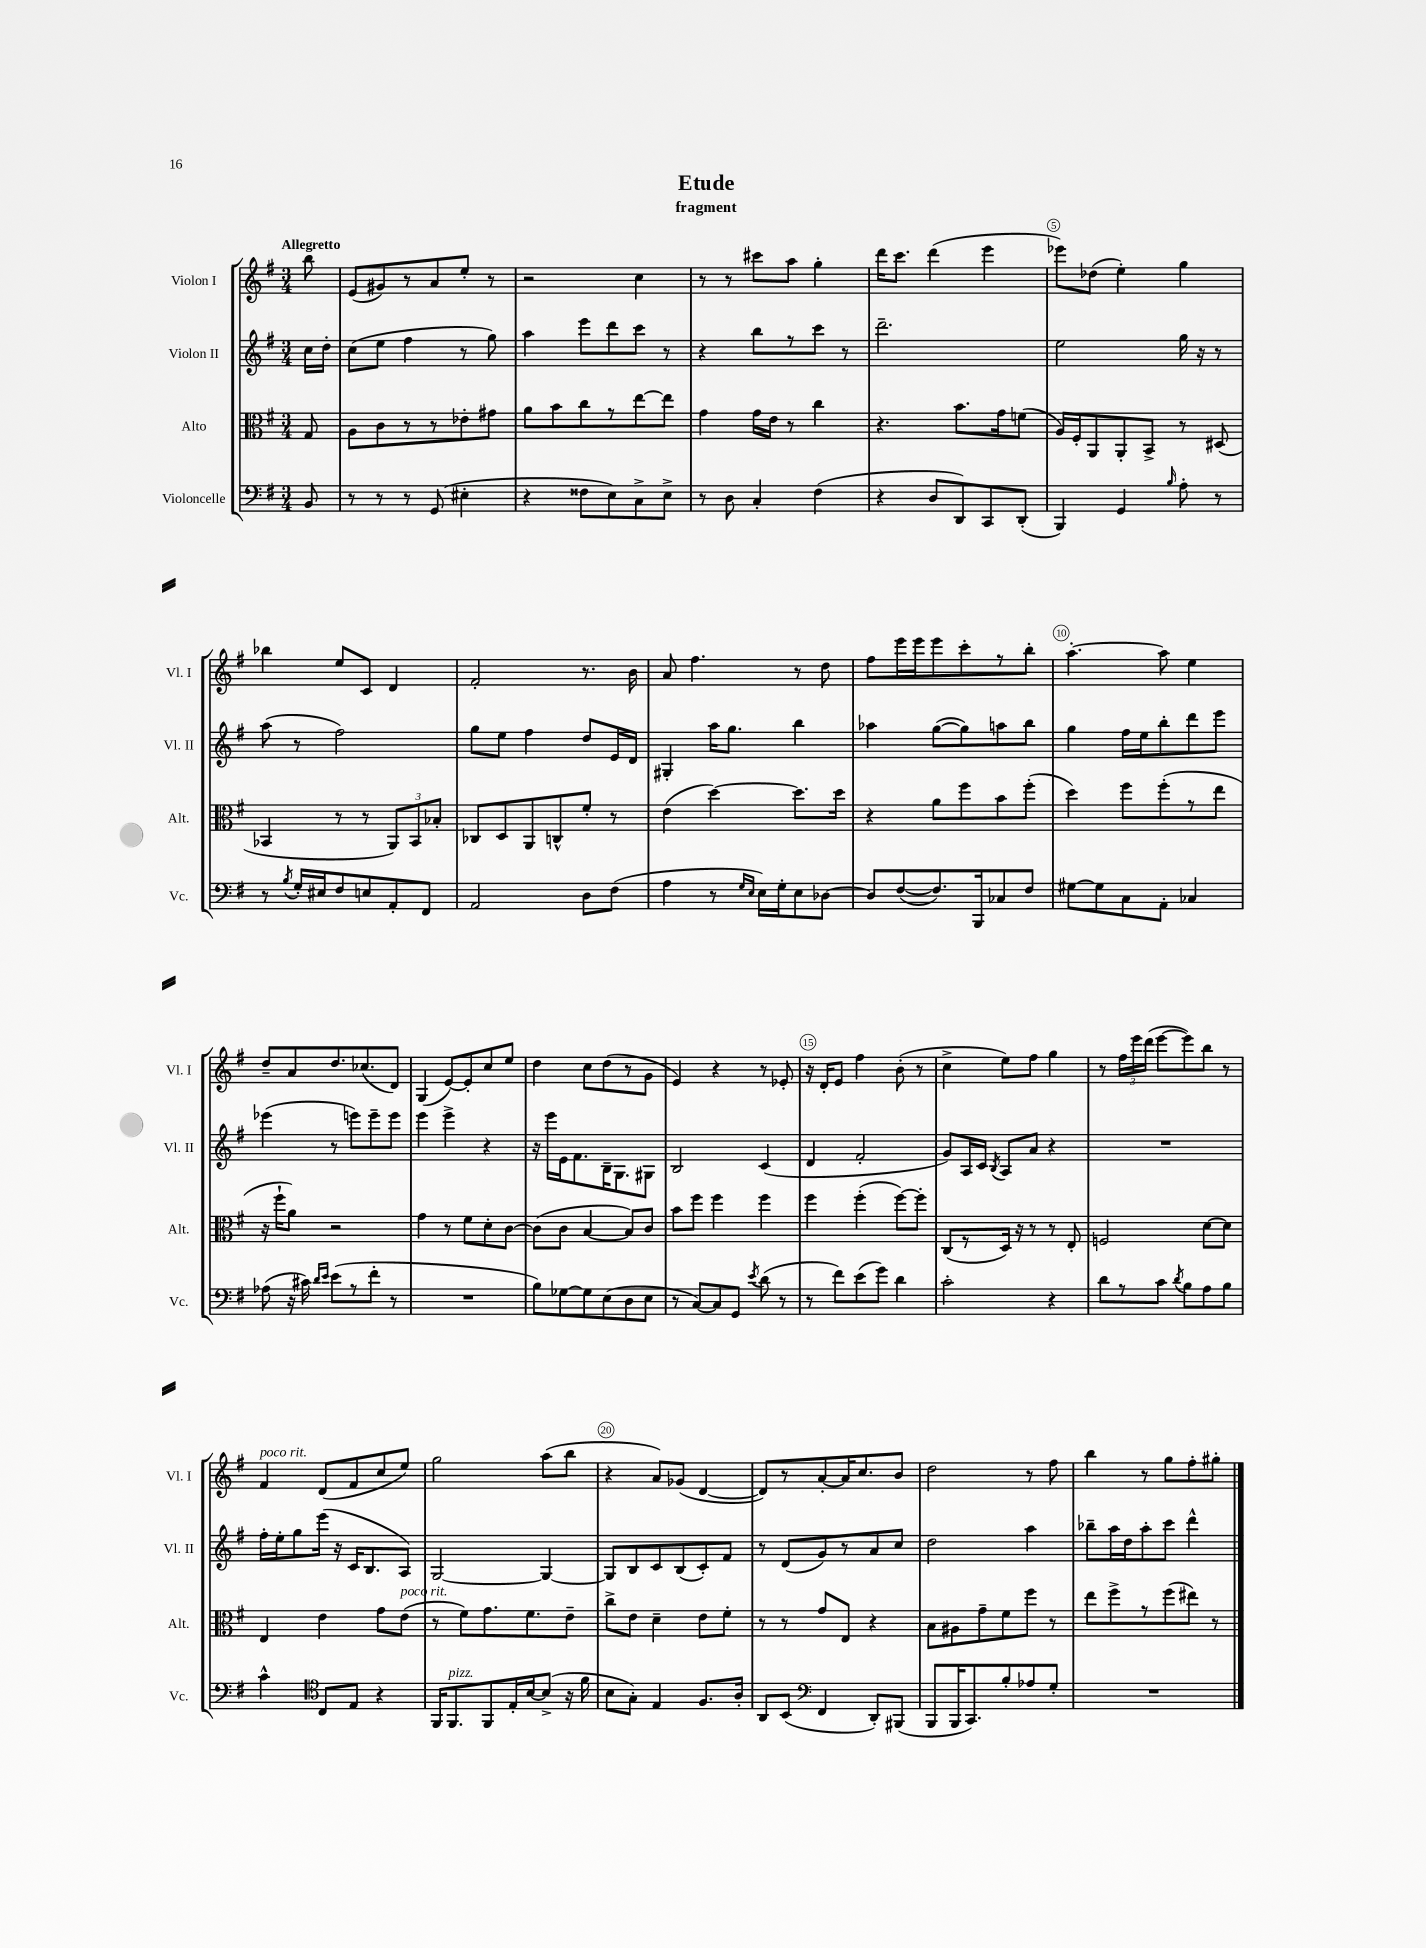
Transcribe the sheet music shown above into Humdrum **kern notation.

**kern	**kern	**kern	**kern
*staff4	*staff3	*staff2	*staff1
*clefF4	*clefC3	*clefG2	*clefG2
*k[f#]	*k[f#]	*k[f#]	*k[f#]
*M3/4	*M3/4	*M3/4	*M3/4
8BB/	8G/	16cc\LL	8bb\
.	.	16dd'\JJ	.
=	=	=	=
8r	8A\L	(8cc\L	(8e/L
8r	8c\	8ee\J	8g#/)
8r	8r	4ff#\	8r
(8GG/	8r	.	8a/
4E#'\	8e-'\	8r	8ee'/J
.	8g#\J	8gg\)	8r
=	=	=	=
4r	8a\L	4aa\	2r
.	8b\	.	.
8F##\L	8cc\	8eee\L	.
8E\)	8r	8ddd\	.
8C^\	[8ee\	8ccc\J	4cc\
8E^\J	8ee\]J	8r	.
=	=	=	=
8r	4g\	4r	8r
8D\	.	.	8r
4C'/	16g\LL	8bb\L	8ccc#\L
.	16e\JJ	.	.
.	8r	8r	8aa\J
(4F#\	4cc\	8ccc\J	4gg'\
.	.	8r	.
=	=	=	=
4r	4.r	2.ddd~\	16ddd\LK
.	.	.	8.ccc\J
8D/L	.	.	(4ddd\
8DD/)	8.b\L	.	.
8CC/	.	.	4eee\
.	16g\k	.	.
(8DD'/J	(8f\J	.	.
=	=	=	=
4BBB/)	16A/LL)	2ee\	8eee-\L)
.	16F#'/J	.	.
.	8AA/	.	(8dd-\J
4GG/	8AA'/	.	4ee'\)
.	8BB^/J	.	.
16qqB/	.	.	.
8A'\	8r	16gg\	4gg\
.	.	16r	.
8r	(8D#/	8r	.
=	=	=	=
8r	4BB-/	(8aa\	4bb-\
8qB/	.	.	.
16G'/LL	.	8r	.
16E#/J	.	.	.
8F#/	8r	2ff#\)	8ee/L
8E/	8r	.	8c/J
8AA'/	12AA/L)	.	4d/
.	12BB-/	.	.
8FF#/J	.	.	.
.	12B-'/J	.	.
=	=	=	=
2AA/	8C-/L	8gg\L	2f#'/
.	8D/	8ee\J	.
.	8AA/	4ff#\	.
.	8C^^/	.	.
8D\L	8f#'/J	8dd/L	8.r
(8F#\J	8r	16e/L	.
.	.	16d/JJ	16b\
=	=	=	=
4A\	(4e\	4G#'/	8a/
.	.	.	4.ff#\
8r	[4dd\)	16aa\LK	.
.	.	8.gg\J	.
16qqG/LL	.	.	.
16qqE/JJ	.	.	.
16E\LL)	.	.	.
16G'\J	.	.	.
8E\	8.dd\]L	4bb\	8r
[8D-\J	.	.	8dd\
.	16dd\Jk	.	.
=	=	=	=
8D-/]L	4r	4aa-\	8ff#\L
([8F#/	.	.	16eee\L
.	.	.	16eee\J
8.F#/])	8a\L	([8gg\L	8eee\
.	8ff#\	8gg\])	8ccc'\
16BBB/k	.	.	.
8C-/	8b\	8aa\	8r
8F#/J	(8ff#'\J	8bb\J	8bb'\J
=	=	=	=
[8G#\L	4dd\)	4gg\	[4.aa'\
8G#\]	.	.	.
8C\	8ff#\L	16ff#\LL	.
.	.	16ee\J	.
8AA'\J	(8ff#'\	8bb'\	8aa\]
4C-/	8r	8ddd\	4ee\
.	8ee\J	8eee\J	.
=	=	=	=
(8A-\	16r	(4eee-\	8dd~/L
.	16ff#`\LK	.	.
16r	8a\J)	.	8a/
16c#\)	.	.	.
16qqd/LL	.	.	.
16qqe/JJ	.	.	.
(8e\L	2r	8r	8.dd/
8r	.	8eee\L)	.
.	.	.	(8.cc-/
8f#'\J	.	8eee~\	.
8r	.	8eee\J	8d/J)
=	=	=	=
2.r	4g\	4eee\	(4G/
.	8r	4eee^\	[8e/L)
.	8f#\L	.	8e'/]
.	8d'\	4r	8cc/
.	[8c\J	.	8ee/J
=	=	=	=
8B\L)	(8c\]L	16r	4dd\
.	.	16eee\LL	.
[8G-\	8c\J	16e\J	.
.	.	8.f#\	.
8G-\]	[4B/	.	8cc\L
(8E\	.	16B~\K	(8dd\
.	.	8.G\	.
8D\	8B/]L)	.	8r
8E\J	8c/J	8G#\J	8g\J
=	=	=	=
8r	8b\L	2B/	4e/)
[8C/L)	8ff#\J	.	.
8C/]	4ff#\	.	4r
8GG/J	.	.	.
8qe/	.	.	.
(8d\	4ff#\	(4c/	8r
8r	.	.	8e-'/
=	=	=	=
8r	4ff#\	4d/	16r
.	.	.	16d'/LK
8f#\L)	.	.	8e/J
(8e\	(4ff#'\	2f#'/	4ff#\
8g\J)	.	.	.
4d\	[8ff#\L)	.	(8b'\
.	8ff#'\]J	.	8r
=	=	=	=
2c'\	(8C/L	8g/L)	4cc^\
.	8r	16A/L	.
.	.	16c/JJ	.
.	.	8qB/	.
.	16D/Jk)	8A/L	8ee\L)
.	16r	.	.
.	8r	8a/J	8ff#\J
4r	8r	4r	4gg\
.	8E'/	.	.
=	=	=	=
8d\L	2F/	2.r	8r
8r	.	.	24ff#\LL
.	.	.	24eee\
.	.	.	(24ddd\JJ
8c\J	.	.	[8eee\L
8qd/	.	.	.
8B\L	.	.	8eee\])
8A\	[8d\L	.	8bb\J
8B\J	8d\]J	.	8r
=	=	=	=
4c^^\	4E/	16ff#'\LL	4f#/
.	.	16ee'\J	.
.	.	8gg\	.
*clefC4	*	*	*
8C/L	4e\	(16eee\Jk	(8d/L
.	.	16r	.
8E/J	.	16c/LK	8f#/
.	.	8.B/	.
4r	8g\L	.	8cc/
.	(8e\J	8A/J)	8ee/J)
=	=	=	=
16FF#/LK	8r	[2G/	2gg\
8.FF#/	.	.	.
.	8f#\L)	.	.
8FF#/	8.g\	.	.
16E'/L	.	.	.
[16B/J	8.f#\	.	.
(8B^/]J	.	4G/_	(8aa\L
16r	8e~\J	.	8bb\J
16f#\	.	.	.
=	=	=	=
8B\L	8cc^\L	8G/]L	4r
8G'\J)	8e\J	8B/	.
4E/	4d~\	8c/	8a/L)
.	.	(8B/	(8g-/J
8.F#/L	8e\L	8c'/)	[4d/
.	8f#'\J	8f#/J	.
16A'/Jk	.	.	.
=	=	=	=
8AA/L	8r	8r	8d/]L)
(8BB/J	8r	(8d/L	8r
*clefF4	*	*	*
4FF#/	8g/L	8g/)	[8a'/
.	8E/J	8r	16a/]K
.	.	.	8.cc/
8DD'/L)	4r	8a/	.
(8BBB#/J	.	8cc/J	8b/J
=	=	=	=
8BBB/L	8B\L	2dd\	2dd\
16BBB/K	8A#\	.	.
8.CC/)	.	.	.
.	8g~\	.	.
8B'/	8f#\	.	.
8A-/	8ff#\J	4aa\	8r
8G'/J	8r	.	8ff#\
=	=	=	=
2.r	8ee\L	8bb-~\L	4bb\
.	8ff#^\	16aa\L	.
.	.	16dd\J	.
.	8r	8aa'\	8r
.	(8ff#\	8ccc\J	8gg\L
.	8ee#\J)	4ddd^^\	8ff#'\
.	8r	.	8gg#'\J
==	==	==	==
*-	*-	*-	*-
